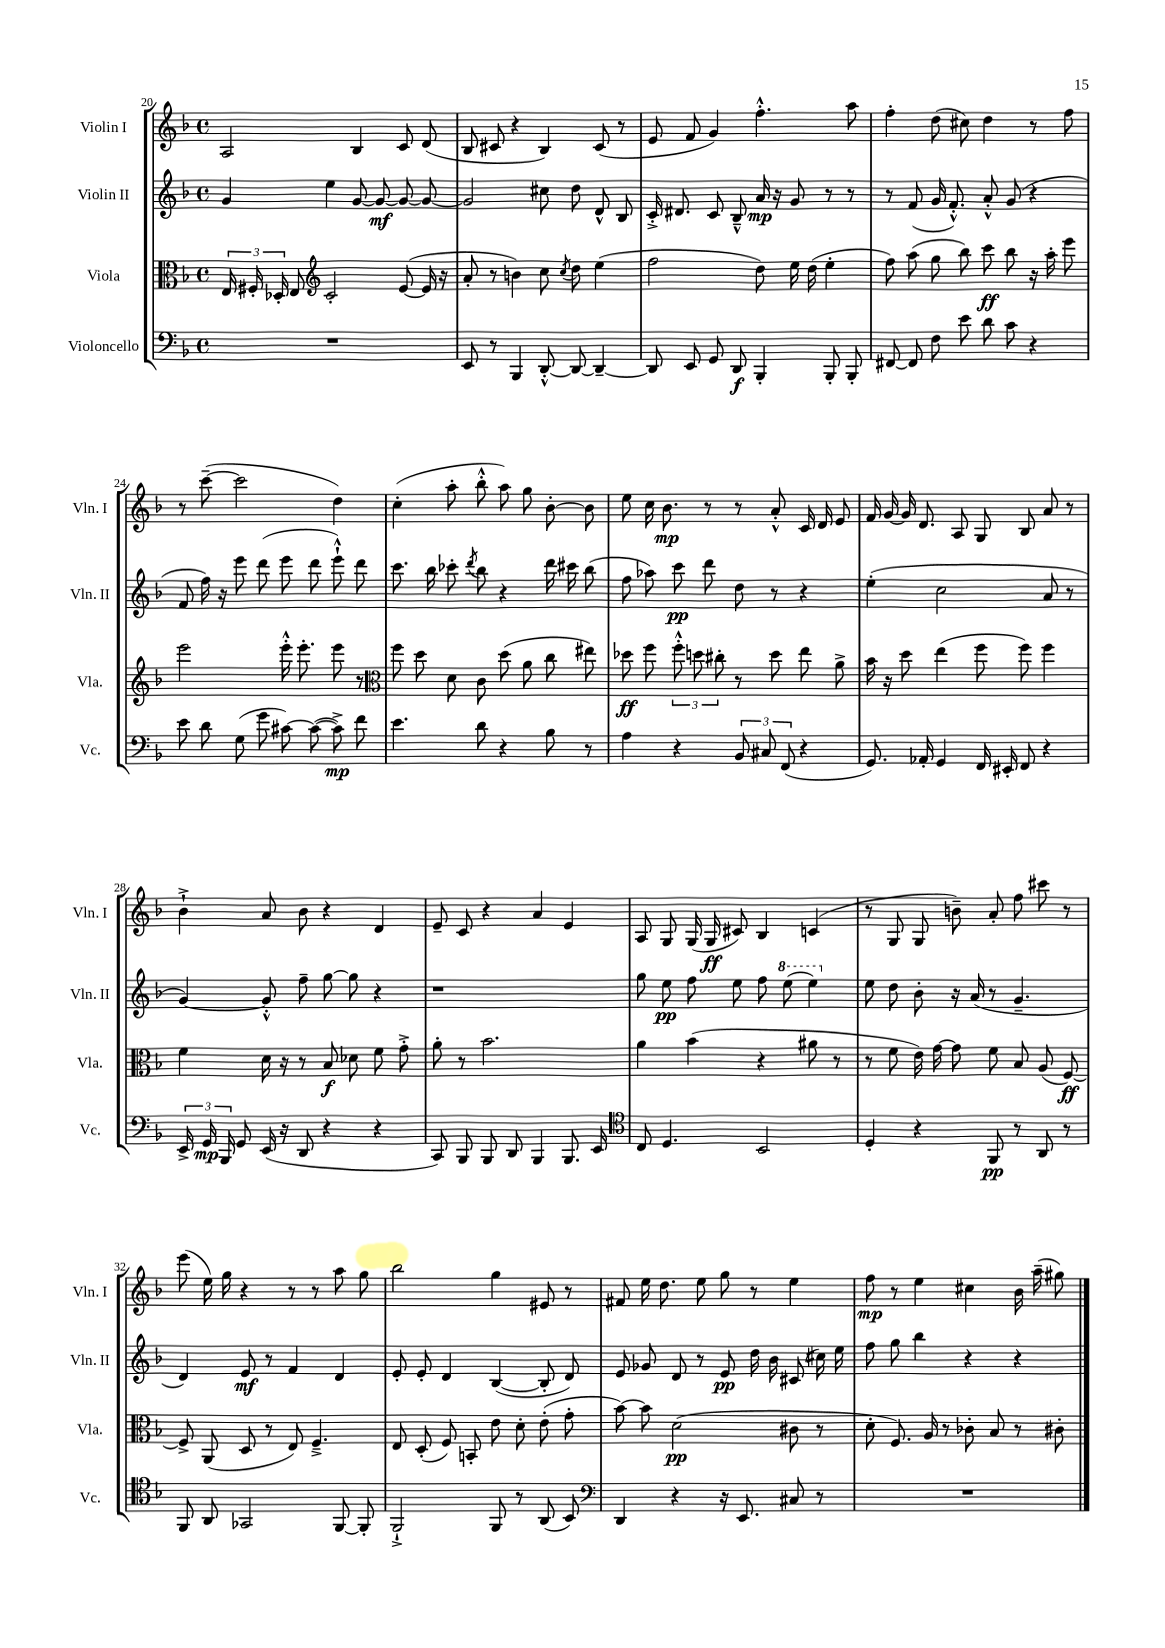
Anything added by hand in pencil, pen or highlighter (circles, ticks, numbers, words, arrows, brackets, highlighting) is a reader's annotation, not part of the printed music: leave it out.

**kern	**dynam	**kern	**dynam	**kern	**dynam	**kern	**dynam
*part4	*part4	*part3	*part3	*part2	*part2	*part1	*part1
*staff4	*staff4	*staff3	*staff3	*staff2	*staff2	*staff1	*staff1
*I"Violoncello	*	*I"Viola	*	*I"Violin II	*	*I"Violin I	*
*I'Vc.	*	*I'Vla.	*	*I'Vln. II	*	*I'Vln. I	*
*clefF4	*	*clefC3	*	*clefG2	*	*clefG2	*
*k[b-]	*	*k[b-]	*	*k[b-]	*	*k[b-]	*
*M4/4	*	*M4/4	*	*M4/4	*	*M4/4	*
*met(c)	*	*met(c)	*	*met(c)	*	*met(c)	*
=20	=20	=20	=20	=20	=20	=20	=20
1r	.	24E/	.	4g/	.	2A/	.
.	.	24F#X'/	.	.	.	.	.
.	.	24D-X'/	.	.	.	.	.
.	.	8E/	.	.	.	.	.
*	*	*clefG2	*	*	*	*	*
.	.	2c'/	.	4ee\	.	.	.
.	.	.	.	[8g/	.	4B-/	.
.	.	.	.	8g/_	mf	.	.
.	.	([8e/	.	8g/_	.	8c/	.
.	.	16e/]	.	8g/_	.	(8d/	.
.	.	16r	.	.	.	.	.
=21	=21	=21	=21	=21	=21	=21	=21
8EE/	.	8a'/	.	2g/]	.	8B-/	.
8r	.	8r	.	.	.	8c#X/	.
4BBB-/	.	4bn\)	.	.	.	4r	.
[8DD'^^/	.	8cc\	.	8cc#X\	.	4B-/)	.
.	.	8qcc/	.	.	.	.	.
8DD/_	.	8dd\	.	8dd\	.	.	.
4DD~/_	.	(4ee\	.	8d^^/	.	(8c#/	.
.	.	.	.	8B-/	.	8r	.
=22	=22	=22	=22	=22	=22	=22	=22
8DD/]	.	2ff\	.	16c'^/	.	8e/	.
.	.	.	.	8.d#X/	.	.	.
8EE/	.	.	.	.	.	8f/	.
8GG/	.	.	.	8c/	.	4g/)	.
8DD/	f	.	.	8B-~^^/	.	.	.
4BBB-'/	.	8dd\)	.	16a/	mp	4.ff'^^\	.
.	.	.	.	16r	.	.	.
.	.	16ee\	.	8g/	.	.	.
.	.	(16dd\	.	.	.	.	.
8BBB-'/	.	4ee'\	.	8r	.	.	.
8BBB-'/	.	.	.	8r	.	8aa\	.
=23	=23	=23	=23	=23	=23	=23	=23
[8FF#X/	.	8ff\)	.	8r	.	4ff'\	.
8FF#/]	.	(8aa\	.	(8f/	.	.	.
8F\	.	8gg\	.	16g/	.	(8dd\	.
.	.	.	.	8.f'^^/)	.	.	.
8e\	.	8bb-\)	.	.	.	8cc#X\)	.
8d\	.	8ccc\	ff	8a'^^/	.	4dd\	.
8c\	.	8bb-\	.	(8g/	.	.	.
4r	.	16r	.	4r	.	8r	.
.	.	16aa'\	.	.	.	.	.
.	.	8eee\	.	.	.	8ff\	.
!!LO:LB:g=z
=24	=24	=24	=24	=24	=24	=24	=24
8e\	.	2eee\	.	8f/	.	8r	.
8d\	.	.	.	16ff\)	.	([8ccc~\	.
.	.	.	.	16r	.	.	.
(8G\	.	.	.	8eee\	.	2ccc\]	.
8g\	.	.	.	(8ddd\	.	.	.
[8c#X\)	.	16eee'^^\	.	8eee\	.	.	.
.	.	8.eee'\	.	.	.	.	.
(8c#\_	.	.	.	8ddd\	.	.	.
8c#^\])	mp	8eee\	.	8eee`^^\)	.	4dd\)	.
8f\	.	8r	.	8ddd\	.	.	.
=25	=25	=25	=25	=25	=25	=25	=25
*	*	*clefC3	*	*	*	*	*
4.e\	.	8ff\	.	8.ccc\	.	(4cc'\	.
.	.	8dd\	.	.	.	.	.
.	.	.	.	16bb-\	.	.	.
.	.	8d\	.	8ccc-X'\	.	8aa'\	.
.	.	.	.	8qddd/	.	.	.
8d\	.	8c\	.	8bb-\	.	8bb-'^^\	.
4r	.	(8dd\	.	4r	.	8aa\)	.
.	.	8a\	.	.	.	8gg\	.
8B-\	.	8cc\	.	16ddd\	.	[8b-'\	.
.	.	.	.	16ccc#X\	.	.	.
8r	.	8ee#X\)	.	(8bb-\	.	8b-\]	.
=26	=26	=26	=26	=26	=26	=26	=26
4A\	.	8dd-X\	ff	8ff\	.	8ee\	.
.	.	8ff\	.	8aa-X\)	.	16cc\	.
.	.	.	.	.	.	8.b-\	mp
4r	.	12ff'^^\	.	8ccc\	pp	.	.
.	.	12ddn\	.	.	.	.	.
.	.	.	.	8ddd\	.	8r	.
.	.	12cc#X'\	.	.	.	.	.
12BB-/	.	8r	.	8dd\	.	8r	.
12C#X/	.	.	.	.	.	.	.
.	.	8dd\	.	8r	.	8a'^^/	.
(12FF/	.	.	.	.	.	.	.
4r	.	8ee\	.	4r	.	16c/	.
.	.	.	.	.	.	16d/	.
.	.	8a^\	.	.	.	8e/	.
=27	=27	=27	=27	=27	=27	=27	=27
8.GG/)	.	16b-\	.	(4ee'\	.	16f/	.
.	.	16r	.	.	.	[16g/	.
.	.	8dd\	.	.	.	16g/]	.
16AA-X'/	.	.	.	.	.	8.d/	.
4GG/	.	(4ee\	.	2cc\	.	.	.
.	.	.	.	.	.	8A/	.
16FF/	.	8ff\	.	.	.	8G/	.
16EE#X'/	.	.	.	.	.	.	.
8FF/	.	8ff\)	.	.	.	8B-/	.
4r	.	4ff\	.	8a/	.	8a/	.
.	.	.	.	8r	.	8r	.
!!LO:LB:g=z
=28	=28	=28	=28	=28	=28	=28	=28
24EE^/	.	4f\	.	[4g/)	.	4b-`^\	.
24GG/	mp	.	.	.	.	.	.
24BBB-/	.	.	.	.	.	.	.
8GG/	.	.	.	.	.	.	.
(16EE/	.	16d\	.	8g'^^/]	.	8a/	.
16r	.	16r	.	.	.	.	.
8DD/	.	8r	.	8ff~\	.	8b-\	.
4r	.	8B-/	f	[8gg\	.	4r	.
.	.	8d-X\	.	8gg\]	.	.	.
4r	.	8f\	.	4r	.	4d/	.
.	.	8g'^\	.	.	.	.	.
=29	=29	=29	=29	=29	=29	=29	=29
8CC/)	.	8a'\	.	1r	.	8e~/	.
8BBB-/	.	8r	.	.	.	8c/	.
8BBB-/	.	2.b-\	.	.	.	4r	.
8DD/	.	.	.	.	.	.	.
4BBB-/	.	.	.	.	.	4a/	.
8.BBB-/	.	.	.	.	.	4e/	.
16EE/	.	.	.	.	.	.	.
=30	=30	=30	=30	=30	=30	=30	=30
*clefC4	*	*	*	*	*	*	*
8C/	.	4a\	.	8gg\	.	8A/	.
4.D/	.	.	.	8ee\	pp	8G/	.
.	.	(4b-\	.	8ff\	.	(16G/	.
.	.	.	.	.	.	16G/	ff
.	.	.	.	8ee\	.	8c#X/)	.
2BB-/	.	4r	.	8ff\	.	4B-/	.
*	*	*	*	*8va	*	*	*
.	.	.	.	(8eee\	.	.	.
.	.	8a#X\	.	4eee\)	.	(4cn/	.
.	.	8r	.	.	.	.	.
=31	=31	=31	=31	=31	=31	=31	=31
*	*	*	*	*X8va	*	*	*
4D'/	.	8r	.	8ee\	.	8r	.
.	.	8f\	.	8dd\	.	8G/	.
4r	.	16e\)	.	8b-'\	.	8G/	.
.	.	[16g\	.	.	.	.	.
.	.	8g\]	.	16r	.	8bn~\)	.
.	.	.	.	(16a/	.	.	.
8FF/	pp	8f\	.	8r	.	8a'/	.
8r	.	8B-/	.	4.g~/	.	8ff\	.
8AA/	.	(8A/	.	.	.	8ccc#X\	.
8r	.	[8F/)	ff	.	.	8r	.
!!LO:LB:g=z
=32	=32	=32	=32	=32	=32	=32	=32
8FF/	.	8F^/]	.	4d/)	.	(8eee\	.
8AA/	.	(8AA/	.	.	.	16ee\)	.
.	.	.	.	.	.	16gg\	.
2GG-X/	.	8D/	.	8e/	mf	4r	.
.	.	8r	.	8r	.	.	.
.	.	8E/)	.	4f/	.	8r	.
.	.	4.F~^/	.	.	.	8r	.
[8FF/	.	.	.	4d/	.	8aa\	.
8FF'/]	.	.	.	.	.	8gg\	.
=33	=33	=33	=33	=33	=33	=33	=33
2FF`^/	.	8E/	.	8e'/	.	2bb-\	.
.	.	(8D'/	.	8e'/	.	.	.
.	.	8F/)	.	4d/	.	.	.
.	.	8BBn'/	.	.	.	.	.
8FF/	.	8e\	.	([4B-/	.	4gg\	.
8r	.	8d'\	.	.	.	.	.
(8AA/	.	(8e'\	.	8B-'/]	.	8e#X/	.
8BB-/)	.	8g'\	.	8d/)	.	8r	.
=34	=34	=34	=34	=34	=34	=34	=34
*clefF4	*	*	*	*	*	*	*
4DD/	.	[8b-\)	.	8e/	.	8f#X/	.
.	.	8b-\]	.	8g-X/	.	16ee\	.
.	.	.	.	.	.	8.dd\	.
4r	.	(2d\	pp	8d/	.	.	.
.	.	.	.	8r	.	8ee\	.
16r	.	.	.	8e/	pp	8gg\	.
8.EE/	.	.	.	.	.	.	.
.	.	.	.	16dd\	.	8r	.
.	.	.	.	16b-\	.	.	.
8C#X/	.	8c#X\	.	(8c#X/	.	4ee\	.
8r	.	8r	.	16cc#X\)	.	.	.
.	.	.	.	16ee\	.	.	.
=35	=35	=35	=35	=35	=35	=35	=35
1r	.	8d'\	.	8ff\	.	8ff\	mp
.	.	8.F/)	.	8gg\	.	8r	.
.	.	.	.	4bb-\	.	4ee\	.
.	.	16A/	.	.	.	.	.
.	.	8r	.	.	.	.	.
.	.	8c-X'\	.	4r	.	4cc#X\	.
.	.	8B-/	.	.	.	.	.
.	.	8r	.	4r	.	16b-\	.
.	.	.	.	.	.	(16aa~\	.
.	.	8c#X'\	.	.	.	8gg#X\)	.
==	==	==	==	==	==	==	==
*-	*-	*-	*-	*-	*-	*-	*-
